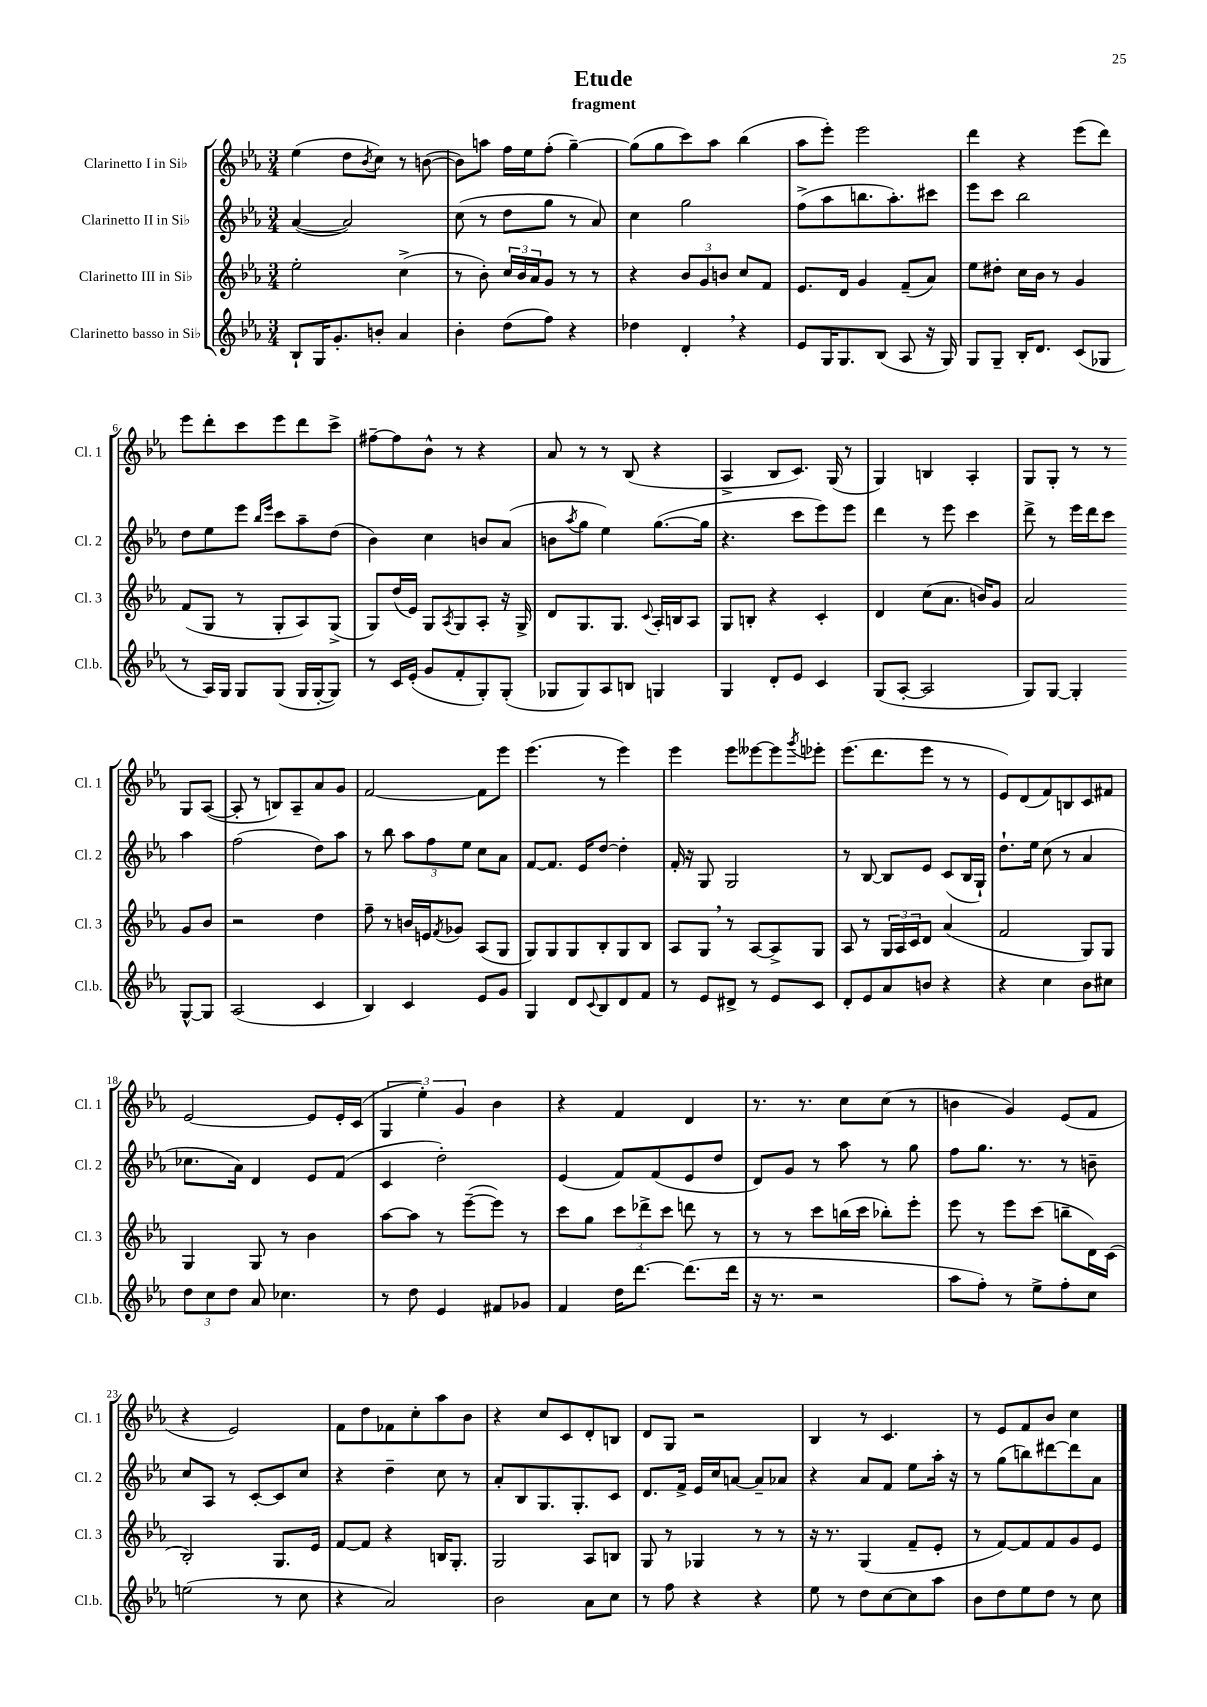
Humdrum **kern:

**kern	**kern	**kern	**kern
*part4	*part3	*part2	*part1
*staff4	*staff3	*staff2	*staff1
*I"Clarinetto basso in Si♭	*I"Clarinetto III in Si♭	*I"Clarinetto II in Si♭	*I"Clarinetto I in Si♭
*I'Cl.b.	*I'Cl. 3	*I'Cl. 2	*I'Cl. 1
*clefG2	*clefG2	*clefG2	*clefG2
*k[b-e-a-]	*k[b-e-a-]	*k[b-e-a-]	*k[b-e-a-]
*M3/4	*M3/4	*M3/4	*M3/4
=1	=1	=1	=1
8B-`/L	2ee-'\	([4a-/	(4ee-\
16G/K	.	.	.
8.g'/	.	.	.
.	.	2a-/])	8dd\L
.	.	.	8qb-/
8bn'/J	.	.	8cc\J)
4a-/	(4cc^\	.	8r
.	.	.	([8bn\
=2	=2	=2	=2
4b-'\	8r	(8cc\	8b\L])
.	8b-'\)	8r	8aan\J
(8dd\L	24cc/LL	8dd\L	16ff\LL
.	24b-/	.	.
.	.	.	16ee-\J
.	24a-/J	.	.
8ff\J)	8g/J	8gg\J	(8ff'\J
4r	8r	8r	[4gg~\)
.	8r	8a-/)	.
=3	=3	=3	=3
4dd-X\	4r	4cc\	(8gg\L]
.	.	.	8gg\
4d',/	12b-/L	2gg\	8ccc\)
.	12g/	.	.
.	.	.	8aa-\J
.	12bn/J	.	.
4r	8cc/L	.	(4bb-\
.	8f/J	.	.
=4	=4	=4	=4
8e-/L	8.e-/L	(8ff^\L	8aa-\L
16G/K	.	8aa-\	8eee-'\J)
8.G/	16d/Jk	.	.
.	4g/	8.bbn\	2eee-\
(8B-/J	.	.	.
.	.	8.aa-'\)	.
8A-/	(8f~/L	.	.
16r	8a-/J)	8ccc#X\J	.
16G/)	.	.	.
=5	=5	=5	=5
8G/L	8ee-\L	8eee-\L	4ddd\
8G~/J	8dd#X'\J	8ccc\J	.
16B-'/KL	16cc\LL	2bb-\	4r
8.d/J	16b-\JJ	.	.
.	8r	.	.
(8c/L	4g/	.	(8eee-\L
8G-X/J	.	.	8ddd\J)
!!LO:LB:g=z
=6	=6	=6	=6
8r	(8f/L	8dd\L	8eee-\L
16A-/LL)	8G/J	8ee-\	8ddd'\
16G/JJ	.	.	.
8G/L	8r	8eee-\J	8ccc\
.	.	16qqbb-/LL	.
.	.	16qqeee-/JJ	.
(8G/J	8G'/L	8ccc\L	8eee-\
16G/LL	8A-/)	8aa-~\	8ddd\
[16G'/J	.	.	.
8G/J])	(8G^/J	(8dd\J	8ccc^\J
=7	=7	=7	=7
8r	8G/L)	4b-\)	[8ff#X~\L
16c/LL	(16dd/L	.	8ff#\]
(16e-'/JJ	16e-/JJ)	.	.
8g/L	8G/L	4cc\	8b-^^\J
.	8qA-/	.	.
8f'/	8G/	.	8r
8G'/)	8A-'/J	8bn/L	4r
(8G'/J	16r	(8a-/J	.
.	16G^/	.	.
=8	=8	=8	=8
8G-X/L	8d/L	8bn\L	8a-/
.	.	8qaa-/	.
8G-/)	8.G/	8gg\J	8r
8A-/	.	4ee-\)	8r
.	8.G/J	.	.
8Bn/J	.	.	(8B-/
.	8qqc/	.	.
4Gn/	16A-'/LL	([8.gg\L	4r
.	16Bn/J	.	.
.	8A-/J	.	.
.	.	16gg\Jk]	.
=9	=9	=9	=9
4G/	8G/L	4.r	4A-^/
.	8Bn'/J	.	.
8d'/L	4r	.	8B-/L
8e-/J	.	8ccc\L	8.c/J)
4c/	4c'/	8eee-\)	.
.	.	.	(16G/
.	.	8eee-\J	8r
=10	=10	=10	=10
(8G/L	4d/	4ddd\	4G/)
[8A-'/J	.	.	.
2A-/]	(8cc\L	8r	4Bn/
.	8.a-\J	8eee-\	.
.	.	4ccc\	4A-'/
.	16bn/KL)	.	.
.	8g/J	.	.
=11	=11	=11	=11
8G/L)	2a-/	8ddd^\	8G/L
[8G/J	.	8r	8G'/J
4G'/]	.	16eee-\LL	8r
.	.	16ddd\J	.
.	.	8ccc\J	8r
[8G^^/L	8g/L	4aa-\	8G/L
8G/J]	8b-/J	.	([8A-/J
!!LO:LB:g=z
=12	=12	=12	=12
(2A-/	2r	(2ff\	8A-'/]
.	.	.	8r
.	.	.	8Bn/L)
.	.	.	8A-~/
4c/	4dd\	8dd\L)	8a-/
.	.	8aa-\J	8g/J
=13	=13	=13	=13
4B-/)	8ff~\	8r	[2f/
.	8r	8bb-\	.
4c/	16bn/LL	12aa-\L	.
.	16en/J	.	.
.	.	12ff\	.
.	8qf/	.	.
.	8g-X/J	.	.
.	.	12ee-\J	.
8e-/L	(8A-/L	8cc\L	8f\L]
8g/J	8G/J	8a-\J	8eee-\J
=14	=14	=14	=14
4G/	8G/L)	[8f/L	(4.eee-\
.	8G/	8.f/J]	.
8d/L	8G/	.	.
.	.	16e-/KL	.
8qqc/	.	.	.
8B-/	8B-'/	[8dd/J	8r
8d/	8G/	4dd'\]	4eee-\)
8f/J	8B-/J	.	.
=15	=15	=15	=15
8r	8A-/L	16f'/	4eee-\
.	.	16r	.
8e-/L	8G,/J	8G/	.
8d#X^/J	8r	2G/	8eee-\L
8r	[8A-/L	.	[8eee--X\
8e-/L	8A-^/]	.	8eee--\]
.	.	.	8qggg/
8c/J	8G/J	.	8eee-X'\J
=16	=16	=16	=16
8d'/L	8A-/	8r	(8.eee-\L
8e-/	8r	[8B-/	.
.	.	.	8.ddd\
8a-/	24G/LL	8B-/L]	.
.	24A-/	.	.
.	24c/J	.	.
8bn/J	8d/J	8e-/J	8eee-\J
4r	(4a-/	(8c/L	8r
.	.	16B-/L	8r
.	.	16G`/JJ)	.
=17	=17	=17	=17
4r	2f/	8.dd`\L	8e-/L)
.	.	.	(8d/
.	.	16ee-\Jk	.
4cc\	.	(8cc\	8f/)
.	.	8r	8Bn/
8b-\L	8G/L)	4a-/	8c/
8cc#X\J	8G/J	.	8f#X/J
!!LO:LB:g=z
=18	=18	=18	=18
12dd\L	4G/	8.cc-X\L	[2e-/
12cc\	.	.	.
12dd\J	.	.	.
.	.	16a-\Jk)	.
8a-/	8G/	4d/	.
4.cc-X\	8r	.	.
.	4b-\	8e-/L	8e-/L]
.	.	(8f/J	16e-'/L
.	.	.	(16c/JJ
=19	=19	=19	=19
8r	[8aa-\L	4c/	6G/
8dd\	8aa-\J]	.	.
.	.	.	6ee-'\)
4e-/	8r	2dd'\)	.
.	.	.	6g/
.	([8eee-~\L	.	.
8f#X/L	8eee-\J])	.	4b-\
8g-X/J	8r	.	.
=20	=20	=20	=20
4f/	8ccc\L	(4e-/	4r
.	8gg\J	.	.
16dd\KL	12ccc\L	8f/L)	4f/
[8.ddd\J	.	.	.
.	12ddd-X^\	.	.
.	.	(8f/	.
.	12ccc\J	.	.
(8.ddd\L]	8dddn\	8e-/	4d/
.	8r	8dd/J	.
16ddd\Jk	.	.	.
=21	=21	=21	=21
16r	8r	8d/L)	8.r
8.r	.	.	.
.	8r	8g/J	.
.	.	.	8.r
2r	8ccc\L	8r	.
.	(16bbn\L	8aa-\	8cc\L
.	16ccc\JJ	.	.
.	8bb-X'\L)	8r	(8cc\J
.	8eee-'\J	8gg\	8r
=22	=22	=22	=22
8aa-\L	8eee-\	8ff\L	4bn\
8ff'\J)	8r	8.gg\J	.
8r	8eee-\L	.	4g/)
.	.	8.r	.
8ee-^\L	(8ccc\J	.	.
8ff'\	8bbn~\L	8r	(8e-/L
8cc\J	16d\L)	8bn~\	8f/J
.	(16c\JJ	.	.
!!LO:LB:g=z
=23	=23	=23	=23
(2een\	2B-'/)	8cc/L	4r
.	.	8A-/J	.
.	.	8r	2e-/)
.	.	[8c'/L	.
8r	8.G/L	8c/]	.
8cc\	.	8cc/J	.
.	16e-/Jk	.	.
=24	=24	=24	=24
4r	[8f/L	4r	8f\L
.	8f/J]	.	8dd\
2a-/)	4r	4dd~\	8f-X\
.	.	.	8cc'\
.	16Bn/KL	8cc\	8aa-\
.	8.G'/J	.	.
.	.	8r	8b-\J
=25	=25	=25	=25
2b-\	2G/	8a-'/L	4r
.	.	8B-/	.
.	.	8.G/	8cc/L
.	.	.	8c/
.	.	8.G'/	.
8a-\L	8A-/L	.	8d'/
8cc\J	8Bn/J	8c/J	8Bn/J
=26	=26	=26	=26
8r	8G/	8.d/L	8d/L
8ff\	8r	.	8G/J
.	.	16f^/Jk	.
4r	4G-X/	16e-/LL	2r
.	.	16cc/J	.
.	.	[8an/J	.
4r	8r	8a~/L]	.
.	8r	8a-X/J	.
=27	=27	=27	=27
8ee-\	16r	4r	4B-/
.	8.r	.	.
8r	.	.	.
8dd\L	(4G/	8a-/L	8r
[8cc\	.	8f/J	4.c/
8cc\]	8f~/L	8ee-\L	.
8aa-\J	8e-'/J	16aa-'\Jk	.
.	.	16r	.
=28	=28	=28	=28
8b-\L	8r	8r	8r
8dd\	[8f/L)	(8gg\L	8e-/L
8ee-\	8f/]	8bbn\)	8f/
8dd\J	8f/	[8ddd#X\	8b-/J
8r	8g/	8ddd#\]	4cc\
8cc\	8e-/J	8a-\J	.
==	==	==	==
*-	*-	*-	*-
